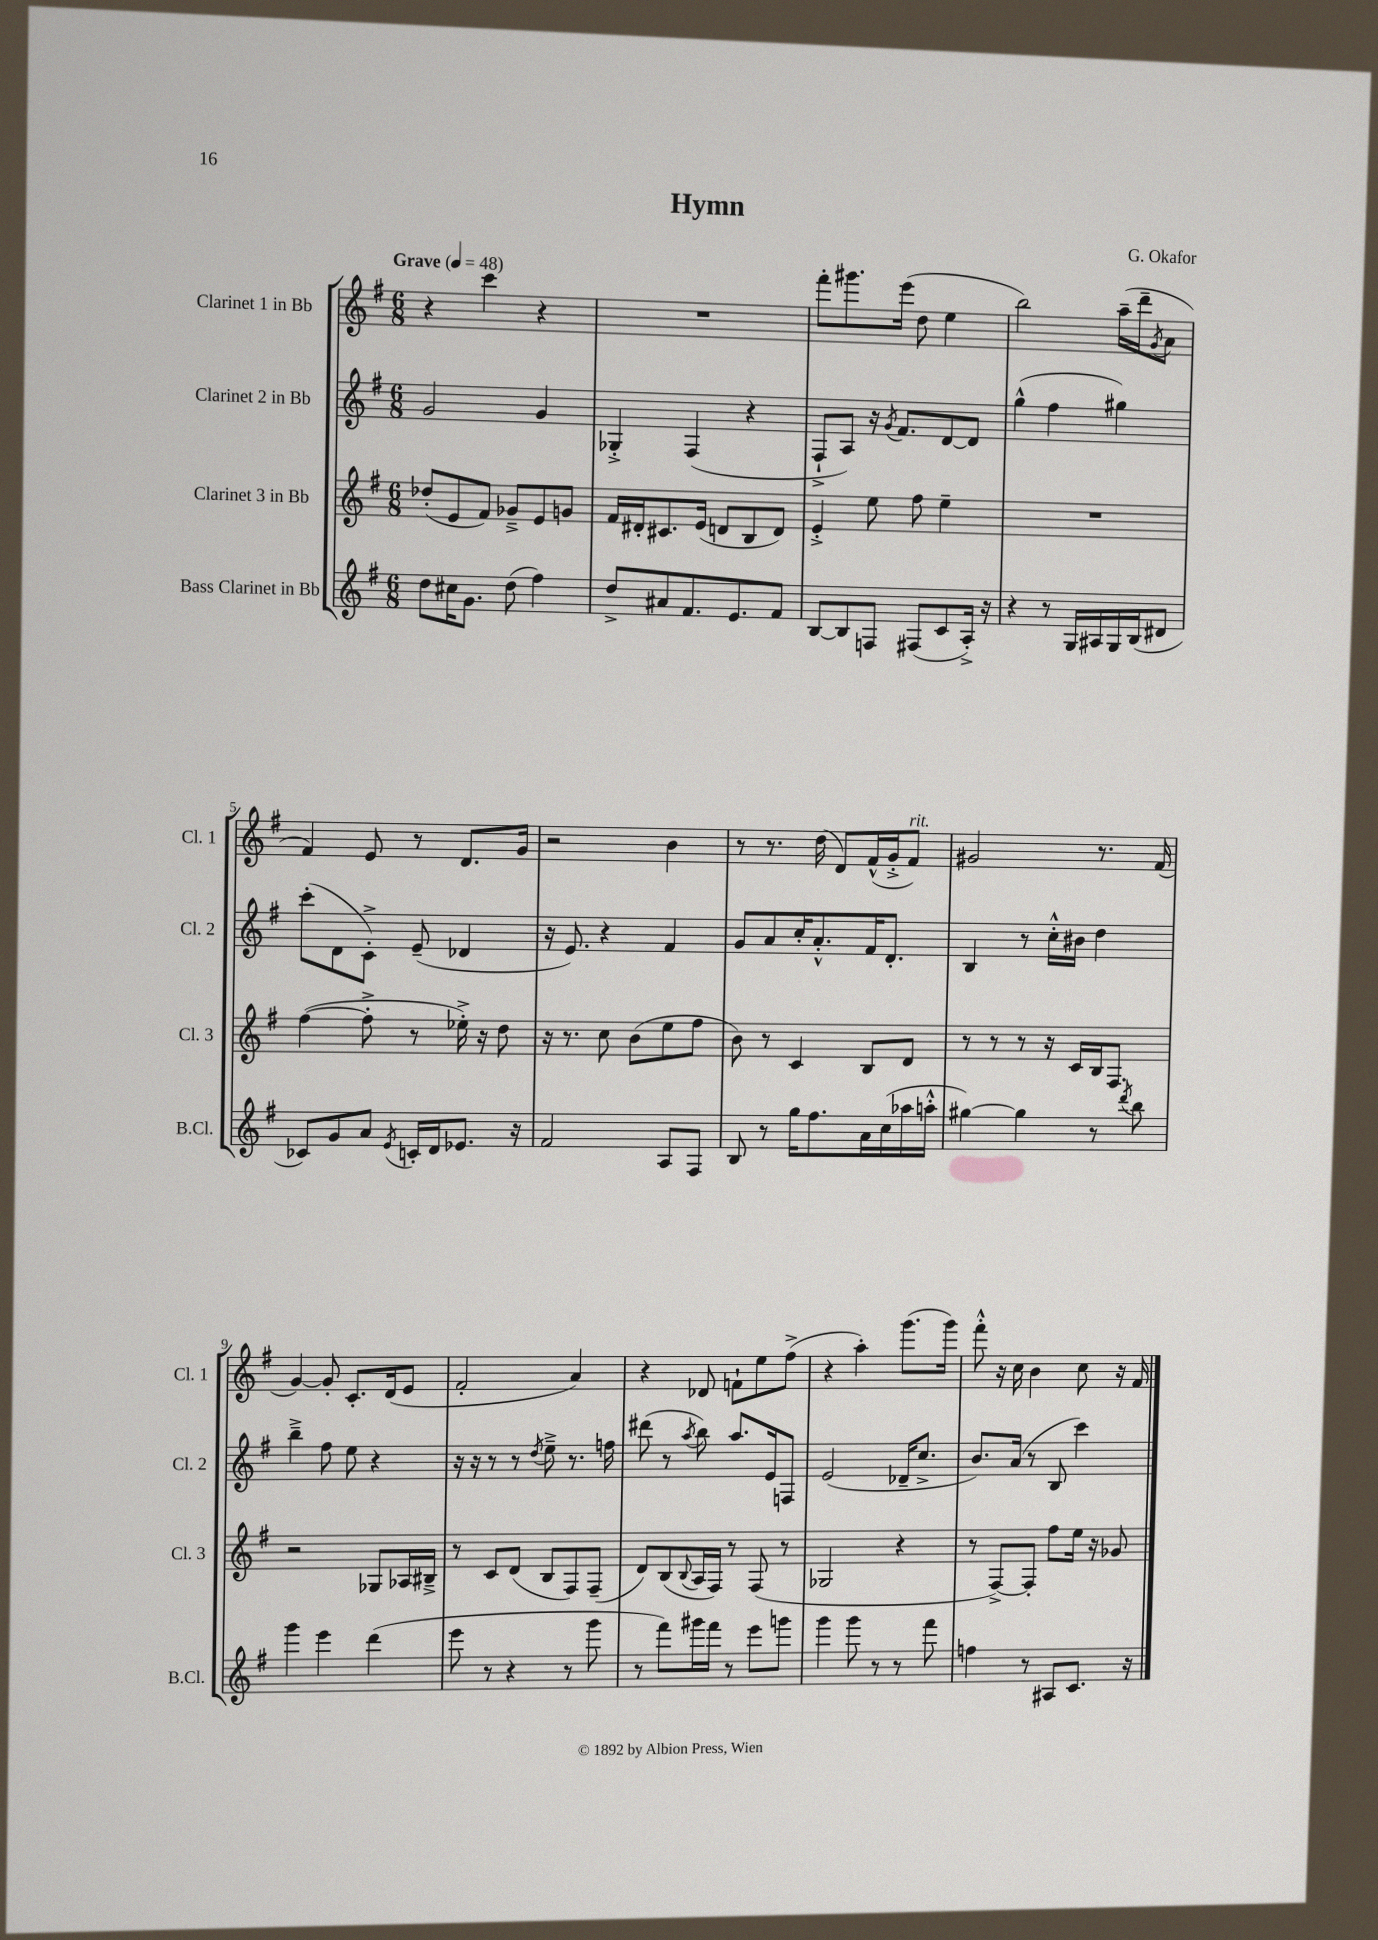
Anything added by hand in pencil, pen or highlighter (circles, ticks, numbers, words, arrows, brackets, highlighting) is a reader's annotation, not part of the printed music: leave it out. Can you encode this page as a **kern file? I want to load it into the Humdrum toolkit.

**kern	**kern	**kern	**kern
*staff4	*staff3	*staff2	*staff1
*clefG2	*clefG2	*clefG2	*clefG2
*k[f#]	*k[f#]	*k[f#]	*k[f#]
*M6/8	*M6/8	*M6/8	*M6/8
*MM48	*MM48	*MM48	*MM48
8dd	(8dd-'	2g	4r
16cc#	8e	.	.
8.g	.	.	.
.	8f#)	.	4ccc
(8dd	8g-~^	.	.
4ff#)	8e	4g	4r
.	8g	.	.
=	=	=	=
8dd^	16f#	4G-'^	2.r
.	16d#'	.	.
8a#	8.c#	.	.
8.f#	.	(4F#	.
.	(16e	.	.
.	8d	.	.
8.e	.	.	.
.	8B	4r	.
8f#	8d)	.	.
=	=	=	=
[8B	4e'^	8F#`^	8fff#'
8B]	.	8A)	8.ggg#
8F	8ee	16r	.
.	.	8qg	.
.	.	8.f#	(16eee
(8F#	8ff#	.	8dd
8c	4ee~	[8d	4ee
16A'^)	.	8d]	.
16r	.	.	.
=	=	=	=
4r	2.r	(4gg^^	2bb)
8r	.	4ff#	.
16G	.	.	.
16A#	.	.	.
16G	.	4gg#)	(16aa~
(16B	.	.	16ddd~
.	.	.	8qg
8d#	.	.	8a
=	=	=	=
8c-)	([4ff#	(8ccc'	4f#)
8g	.	8d	.
8a	8ff#'^]	8c'^)	8e
8qe	.	.	.
16c'	8r	(8e~	8r
16d	.	.	.
8.e-	16ee-'^)	4d-	8.d
.	16r	.	.
.	8dd	.	.
16r	.	.	16g
=	=	=	=
2f#	16r	16r	2r
.	8.r	8.e)	.
.	8cc	4r	.
.	(8b	.	.
8A	8ee	4f#	4b
8F#	8ff#	.	.
=	=	=	=
8B	8b)	8g	8r
8r	8r	8a	8.r
16gg	4c	16cc'	.
8.ff#	.	8.a'^^	(16dd
.	.	.	8d)
16a	8B	16f#	(16f#^^
(16cc	.	8.d'	16g'^
16aa-	8d	.	8f#)
16aa'^^	.	.	.
=	=	=	=
[4gg#)	8r	4B	2g#
.	8r	.	.
4gg#]	8r	8r	.
.	16r	16cc'^^	.
.	16c	16b#	.
8r	16B	4dd	8.r
.	8.F#	.	.
8qddd	.	.	.
8bb	.	.	.
.	.	.	(16f#
=	=	=	=
4ggg	2r	4bb~^	[4g)
4eee	.	8ff#	8g']
.	.	8ee	8.c'
(4ddd	8G-	4r	.
.	.	.	(16d
.	16A-	.	8e
.	16B#~^	.	.
=	=	=	=
8eee	8r	16r	2f#'
.	.	16r	.
8r	8c	8r	.
4r	(8d	8r	.
.	.	8qdd	.
.	8B	8ee~^	.
8r	8F#)	8.r	4a)
8ggg	(8F#~	.	.
.	.	16ff	.
=	=	=	=
8r	8d)	(8ddd#	4r
8fff#)	(8B	8r	.
.	8qqB	8qaa	.
16ggg#	16A	8bb)	8d-
16fff#	16F#)	.	.
8r	8r	8.aa	8f`
8eee	(8F#	.	8ee
.	.	16e	.
8ggg	8r	8F	(8ff#^
=	=	=	=
4ggg	2G-	(2e	4r
8ggg	.	.	4aa')
8r	.	.	.
8r	4r	16d-~	(8.ggg
.	.	8.cc^	.
8fff#	.	.	.
.	.	.	16ggg)
=	=	=	=
4ff	8r	8.b)	8fff#'^^
.	[8F#^)	.	16r
.	.	(16a	16cc
8r	8F#']	8r	4b
8A#	8ff#	8B	.
8.c	16ee	4ccc)	8cc
.	16r	.	.
.	8g-	.	16r
16r	.	.	16f#
==	==	==	==
*-	*-	*-	*-
